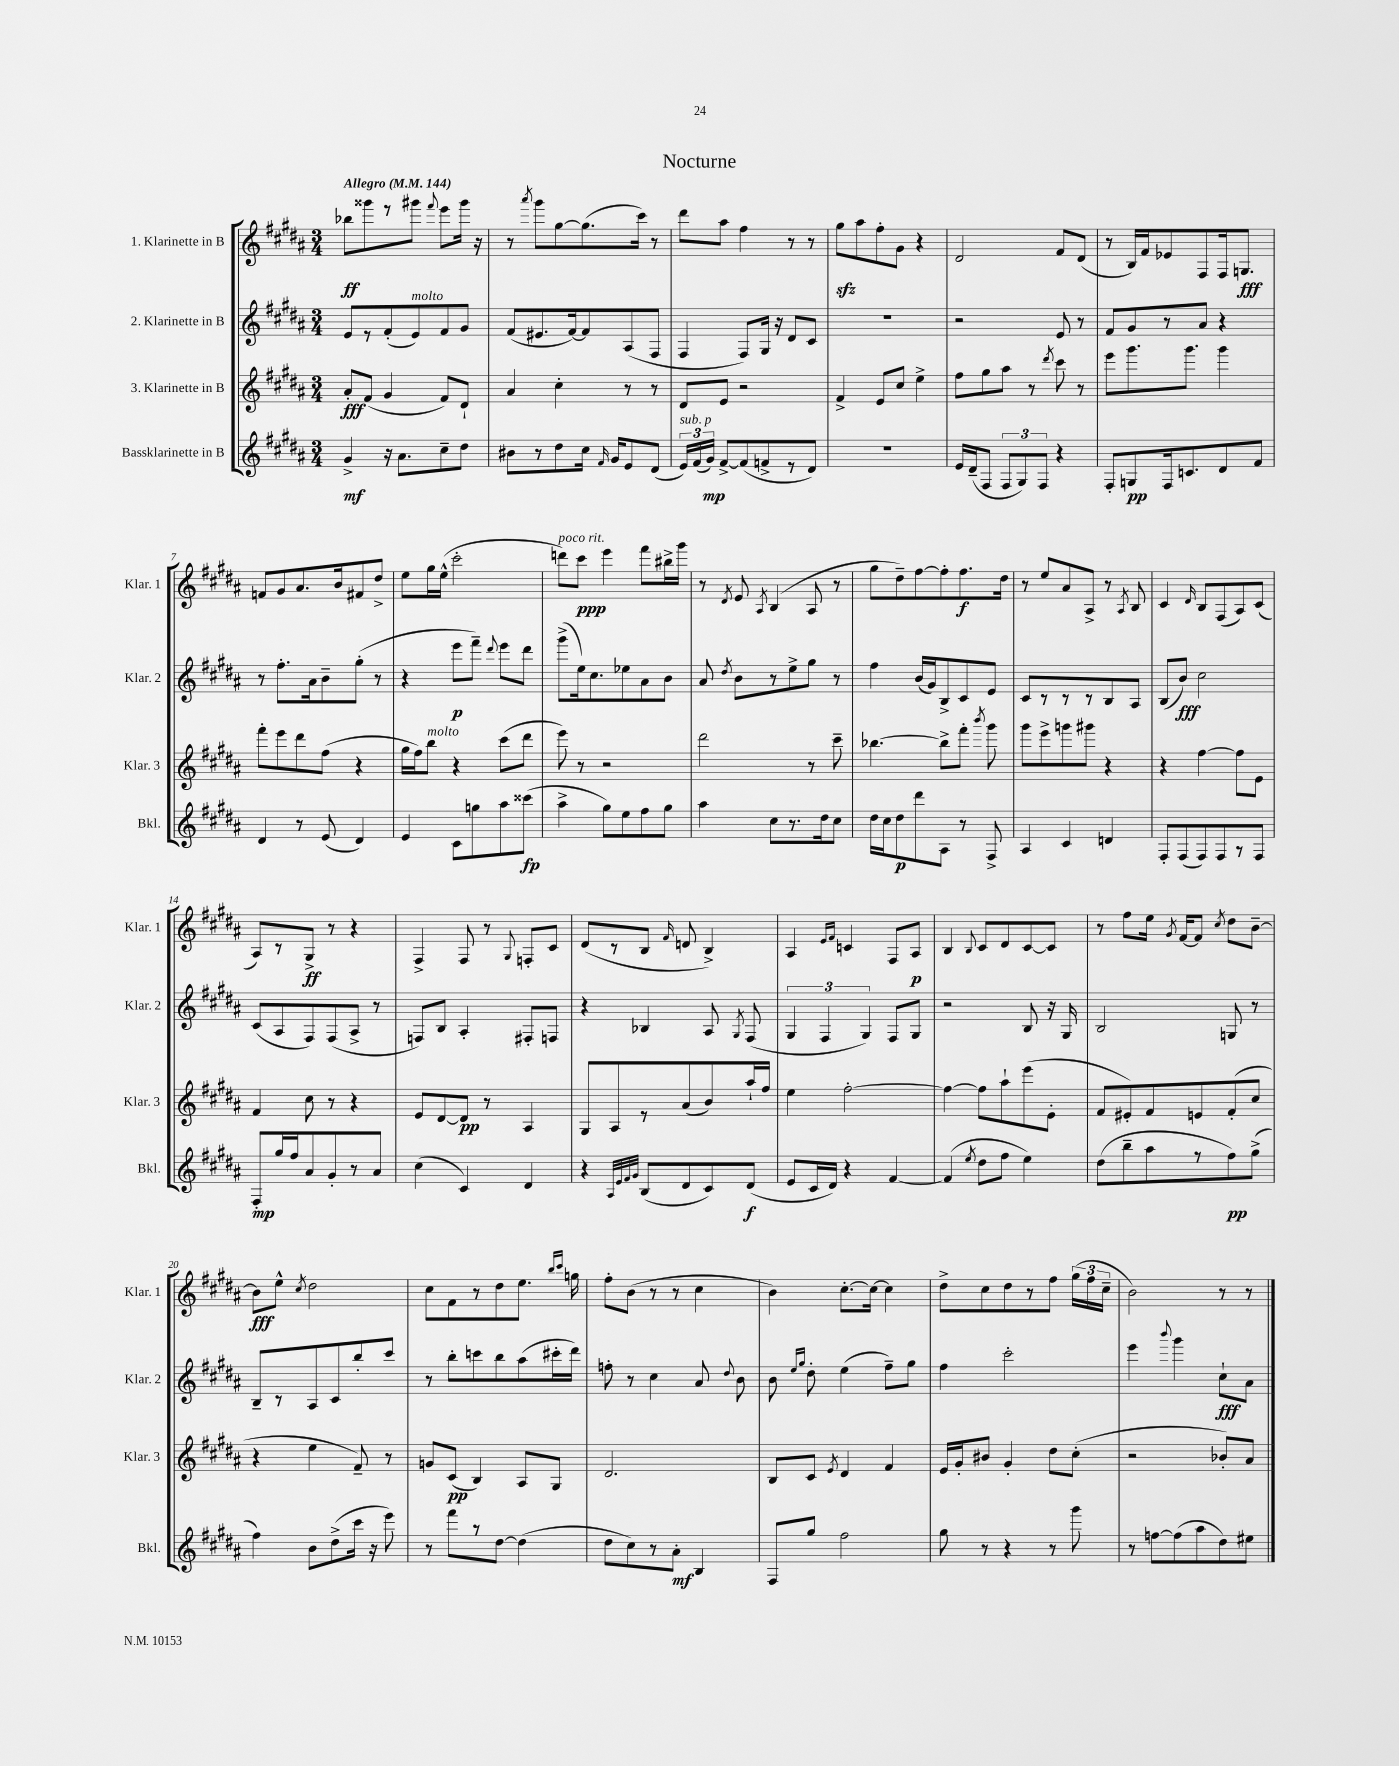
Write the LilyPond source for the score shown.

\header { title = "Nocturne" }
<<
\new StaffGroup <<
\new Staff = "s0" \with { instrumentName = "1. Klarinette in B" shortInstrumentName = "Klar. 1" } {
    \clef treble \key b \major \numericTimeSignature \time 3/4 \tempo "Allegro" 4 = 144
    \autoBeamOff bes''8[\ff gisis'''8 r8 gis'''8] \appoggiatura { fis'''8 } e'''8[ gis'''16] r16 |
    r8 \acciaccatura { ais'''8 } gis'''8[ gis''8~ gis''8.( cis'''16]) r8 |
    dis'''8[ ais''8] fis''4 r8 r8 |
    gis''8[\sfz ais''8 fis''8-. gis'8] r4 |
    dis'2 fis'8[ dis'8]( |
    r8 b16[) fis'16 ees'8 fis8 fis16 g8.]\fff |
    f'8[ gis'8 ais'8. b'16 fis'8 dis''8]-> |
    e''8[ gis''16 e''16]-^( cis'''2-. |
    d'''8[^\markup { \italic "poco rit." }) cis'''8]\ppp e'''4 fis'''8[ bis''16-> gis'''16] |
    r8 \acciaccatura { dis'8 } e'8 \acciaccatura { ais8 } b4( ais8 r8 |
    gis''8[ dis''8--) fis''8~ fis''8-. fis''8.\f dis''16] |
    r8 e''8[ ais'8 ais8]-> r8 \acciaccatura { ais8 } b8 |
    cis'4 \grace { dis'16 } b8[ fis8( ais8) cis'8]( |
    ais8[) r8 gis8]->\ff r8 r4 |
    fis4-> fis8 r8 \appoggiatura { gis8 } f8[-. cis'8] |
    dis'8[( r8 b8] \grace { fis'16 } d'8 b4->) |
    ais4 \grace { e'16[ fis'16] } c'4 fis8[ ais8]\p |
    b4 \appoggiatura { b8 } cis'8[ dis'8 cis'8~ cis'8] |
    r8 fis''8[ e''16] \acciaccatura { gis'8 } fis'16[~ fis'8] \acciaccatura { cis''8 } dis''8[ b'8]~-- |
    b'8[\fff e''8]-^ \acciaccatura { cis''8 } dis''2 |
    cis''8[ fis'8 r8 dis''8 e''8.] \grace { b''16[ cis'''16] } g''16 |
    fis''8[-. b'8]( r8 r8 cis''4 |
    b'4) cis''8.[~-. cis''16]~ cis''4 |
    dis''8[-> cis''8 dis''8 r8 fis''8] \tuplet 3/2 { gis''16[( fis''16 cis''16]-- } |
    b'2) r8 r8 \bar "|." |
}
\new Staff = "s1" \with { instrumentName = "2. Klarinette in B" shortInstrumentName = "Klar. 2" } {
    \clef treble \key b \major \numericTimeSignature \time 3/4
    \autoBeamOff e'8[ r8 fis'8-.( e'8^\markup { \italic "molto" }) fis'8 gis'8] |
    fis'8[( eis'8. fis'16~) fis'8 ais8( fis8] |
    fis4 fis8[) gis16] r16 dis'8[ cis'8] |
    R2. |
    r2 e'8 r8 |
    fis'8[ gis'8 r8 ais'8] r4 |
    r8 fis''8.[-. ais'16 b'8-- gis''8]-.( r8 |
    r4 e'''8[\p fis'''8]--) \appoggiatura { dis'''8 } e'''8[ dis'''8] |
    gis'''8[->( e''16) cis''8. ees''8 ais'8 b'8] |
    ais'8 \acciaccatura { dis''8 } b'8[ r8 e''8-> gis''8] r8 |
    fis''4 b'16[( gis'16) b8-> cis'8 e'8] |
    cis'8[ r8 r8 r8 b8 ais8] |
    b8[( b'8]\fff) cis''2 |
    cis'8[( ais8 fis8) fis8( ais8]-> r8 |
    f8[) b8] ais4-. fis8[-. f8] |
    r4 bes4 ais8 \acciaccatura { gis8 } fis8( |
    \tuplet 3/2 { gis4 fis4 gis4) } fis8[ gis8] |
    r2 b8 r16 gis16 |
    b2 g8 r8 |
    b8[-- r8 ais8 cis'8 b''8-. cis'''8] |
    r8 b''8[-. c'''8 b''8 ais''8( cis'''16-. dis'''16]) |
    f''8-. r8 cis''4 ais'8 \appoggiatura { dis''8 } b'8 |
    b'8 \grace { e''16[ gis''16] } dis''8-. e''4( fis''8[--) gis''8] |
    fis''4 cis'''2-. |
    e'''4 \appoggiatura { b'''8 } gis'''4 cis''8[-!\fff ais'8] \bar "|." |
}
\new Staff = "s2" \with { instrumentName = "3. Klarinette in B" shortInstrumentName = "Klar. 3" } {
    \clef treble \key b \major \numericTimeSignature \time 3/4
    \autoBeamOff ais'8[-.\fff fis'8]( gis'4 fis'8[) dis'8]-! |
    ais'4 cis''4-. r8 r8 |
    dis'8[ e'8] r2 |
    fis'4-> e'8[ cis''8] e''4-> |
    fis''8[ gis''8 ais''8] r8 \acciaccatura { dis'''8 } cis'''8 r8 |
    e'''8[ gis'''8. gis'''8.] gis'''4 |
    fis'''8[-. e'''8 dis'''8 fis''8]( r4 |
    gis''16[ fis''16) b''8]^\markup { \italic "molto" } r4 cis'''8[( dis'''8] |
    e'''8) r8 r2 |
    dis'''2 r8 cis'''8-- |
    bes''4.~ bes''8[-> fis'''8]-. \acciaccatura { b'''8 } gis'''8 |
    gis'''8[ e'''8-> g'''8 gis'''8] r4 |
    r4 fis''4~ fis''8[ e'8] |
    fis'4 cis''8 r8 r4 |
    e'8[ dis'8~ dis'8]\pp r8 ais4 |
    gis8[ ais8 r8 ais'8( b'8) ais''16-! fis''16] |
    e''4 fis''2~-. |
    fis''4~ fis''8[ ais''8-! e'''8( e'8]-. |
    fis'8[ eis'8-.) fis'8 e'8 fis'8-.( cis''8] |
    r4 e''4 fis'8--) r8 |
    g'8[ cis'8]\pp( b4) ais8[ gis8] |
    dis'2. |
    b8[ cis'8] \acciaccatura { e'8 } dis'4 fis'4 |
    e'16[ gis'16-. bis'8] gis'4-. dis''8[ cis''8]-.( |
    r2 bes'8[-.) ais'8] \bar "|." |
}
\new Staff = "s3" \with { instrumentName = "Bassklarinette in B" shortInstrumentName = "Bkl." } {
    \clef treble \key b \major \numericTimeSignature \time 3/4
    \autoBeamOff gis'4->\mf r16 ais'8.[ cis''8-- dis''8] |
    bis'8[ r8 dis''8 cis''16] \grace { fis'16 } gis'16[ e'8 dis'8]( |
    \tuplet 3/2 { e'16[^\markup { \italic "sub. p" }) fis'16( gis'16]\mp) } fis'8[~-> fis'8( f'8-> r8 dis'8]) |
    R2. |
    e'16[ dis'16--( fis8] \tuplet 3/2 { fis8[ gis8) fis8] } r4 |
    fis8[-. g8\pp fis16 c'8. dis'8 fis'8] |
    dis'4 r8 e'8( dis'4) |
    e'4 cis'8[ g''8 ais''8 cisis'''8]\fp( |
    ais''4-> gis''8[) e''8 fis''8 gis''8] |
    ais''4 cis''8[ r8. dis''16 cis''8] |
    dis''16[ cis''16 dis''8\p dis'''8 ais8] r8 fis8-> |
    ais4 cis'4 d'4 |
    fis8[-. fis8( fis8) fis8 r8 fis8] |
    fis8[-.\mp gis''16 fis''16 ais'8 gis'8-. r8 ais'8] |
    cis''4( cis'4) dis'4 |
    r4 \grace { ais32[ e'32 fis'32 gis'32] } b8[( dis'8 cis'8) dis'8]\f( |
    e'8[ cis'16 dis'16]) r4 fis'4~ |
    fis'4( \acciaccatura { e''8 } dis''8[ fis''8] e''4) |
    dis''8[( b''8-- ais''8 r8 fis''8\pp) gis''8]->( |
    fis''4) b'8[ dis''8->( cis'''16] r16 e'''8) |
    r8 fis'''8[ r8 dis''8]~ dis''4( |
    dis''8[ cis''8) r8 ais'8]-.\mf b4 |
    fis8[ gis''8] fis''2 |
    gis''8 r8 r4 r8 gis'''8 |
    r8 f''8[~ f''8( ais''8 dis''8) eis''8] \bar "|." |
}
>>
>>
